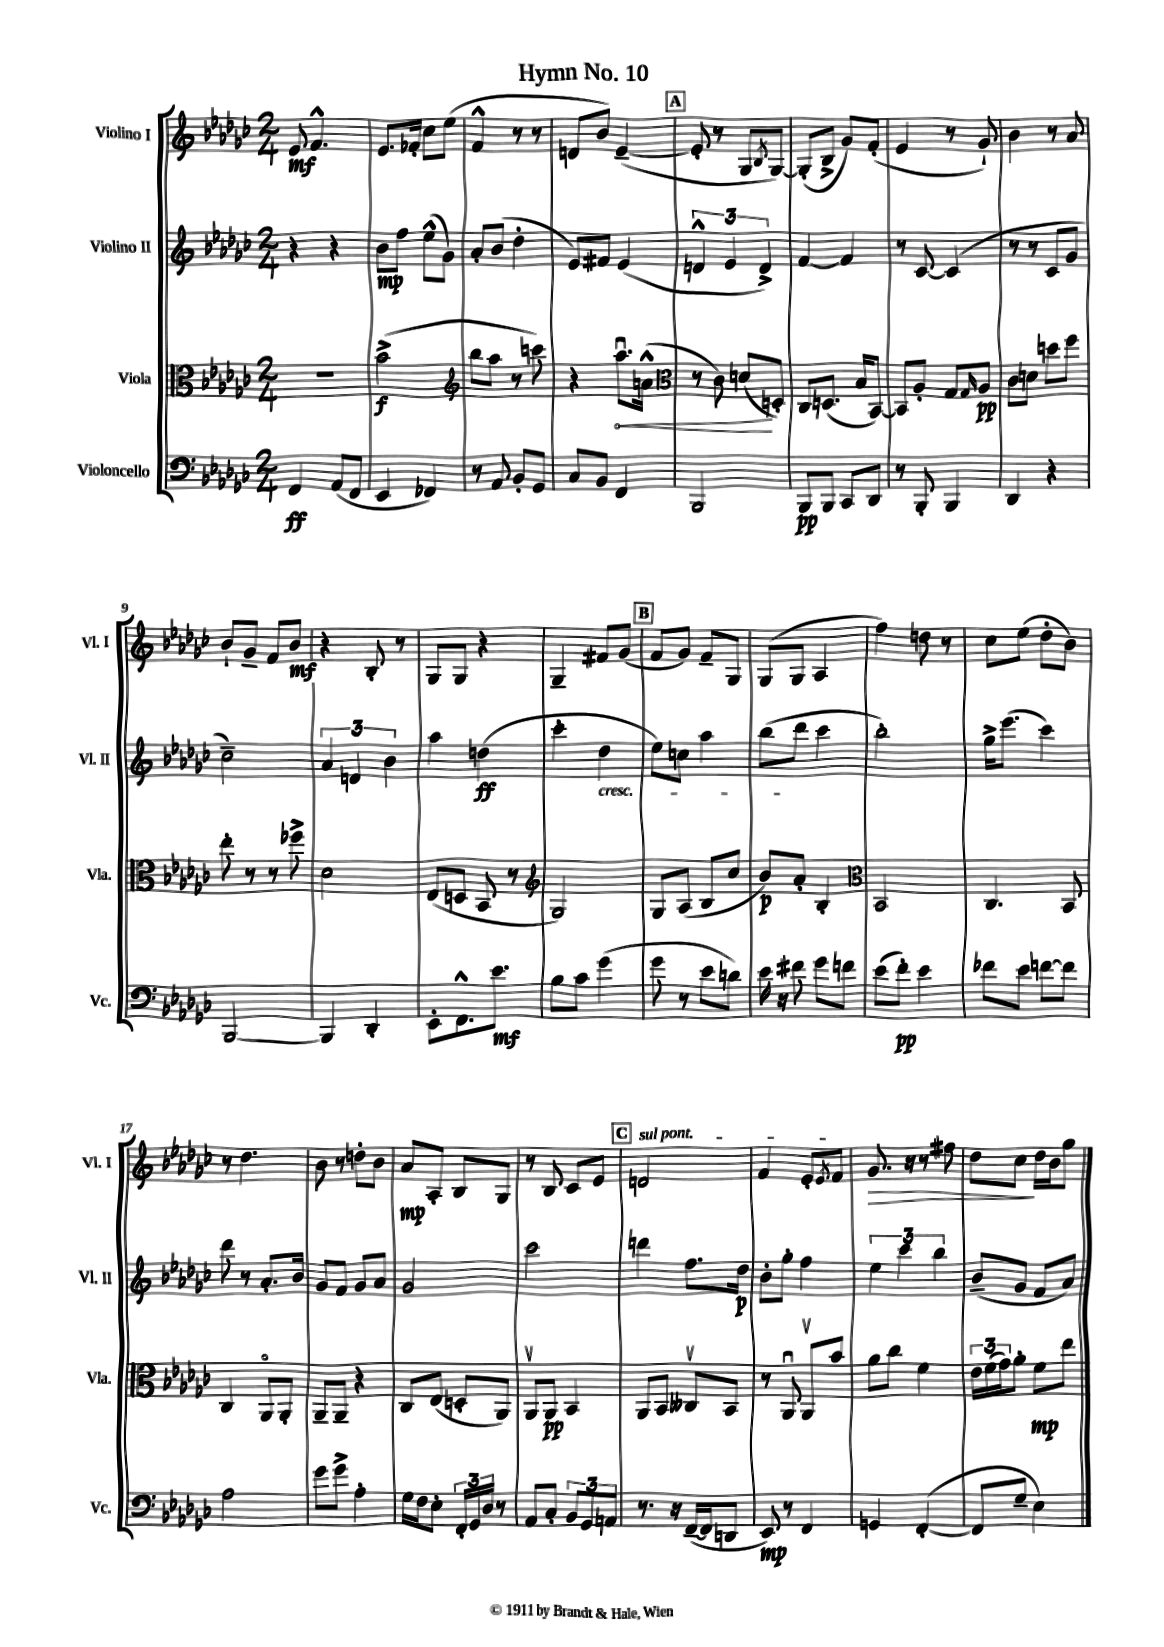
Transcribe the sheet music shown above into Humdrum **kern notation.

**kern	**kern	**kern	**kern
*staff4	*staff3	*staff2	*staff1
*clefF4	*clefC3	*clefG2	*clefG2
*k[b-e-a-d-g-c-]	*k[b-e-a-d-g-c-]	*k[b-e-a-d-g-c-]	*k[b-e-a-d-g-c-]
*M2/4	*M2/4	*M2/4	*M2/4
4FF	2r	4r	8e-
.	.	.	4.f^^
(8AA-	.	4r	.
8FF	.	.	.
=	=	=	=
4EE-	(2b-^	8b-	8.e-
.	.	8ff	.
.	.	.	16f-'
4FF-)	.	(8ee-^^	8cc-
.	.	8g-)	(8ee-
=	=	=	=
*	*clefG2	*	*
8r	8bb-	8a-'	4f^^
8AA-	8aa-	(8b-	.
8BB-'	8r	4dd-'	8r
8GG-	8ccc)	.	8r
=	=	=	=
8C-	4r	8e-)	8d
8BB-	.	8f#	8b-)
4FF	8.aa-u	(4e-	([4e-~
.	(16a^^	.	.
=	=	=	=
*	*clefC3	*	*
2BBB-	8r	6d^^	8e-']
.	8c-)	.	8r
.	.	6e-	.
.	(8d	.	8G-
.	.	6d^)	.
.	.	.	8qB-
.	8D')	.	[8G-)
=	=	=	=
8BBB-	8C-	[4f	(8G-']
8BBB-	(8.D	.	8B-^
8CC-	.	4f]	8g-)
.	16B-	.	.
8DD-	[8BB-)	.	(8f'
=	=	=	=
8r	8BB-]	8r	4e-
8BBB-'	8A-'	[8c-	.
4BBB-	8G-	(4c-]	8r
.	16qqG-	.	.
.	8A-	.	8g-`)
=	=	=	=
4DD-	8c-	8r	4b-
.	8d	8r	.
4r	8dd	8c-	8r
.	8ff	8g-	8a-
=	=	=	=
[2BBB-	8ee-'	2cc-~)	8b-`
.	8r	.	8g-~
.	8r	.	8f
.	8ff-^	.	8b-
=	=	=	=
4BBB-]	2d-	6a-	4r
.	.	6d	.
4DD-'	.	.	8B-'
.	.	6b-	.
.	.	.	8r
=	=	=	=
8EE-'	(8E-	4aa-	8G-
8.FF^^	8D	.	8G-
.	8BB-	(4dd	4r
8.e-	.	.	.
.	8r	.	.
=	=	=	=
*	*clefG2	*	*
8B-	2G-)	4ccc-'	4G-~
8c-	.	.	.
(4g-	.	4dd-	8f#
.	.	.	(8g-
=	=	=	=
8g-	8G-	8ee-)	8f
8r	(8A-	8cc	8g-)
8e-	8B-	4aa-	8f~
8d)	8cc-	.	8G-
=	=	=	=
16e-	8b-)	(8bb-	(8G-
16r	.	.	.
8f#	8a-'	8ddd-	8G-
8g-	4B-'	4ccc-	4A-
8f	.	.	.
=	=	=	=
*	*clefC3	*	*
(8e-	2BB-	2bb-')	4ff)
8f')	.	.	.
4e-	.	.	8dd
.	.	.	8r
=	=	=	=
8f-	4.C-	16gg-^	8cc-
.	.	(8.eee-	.
8e-	.	.	(8ee-
[8f	.	4ccc-)	8dd-'
8f]	8BB-	.	8b-)
=	=	=	=
2A-	4C-	8ddd-	8r
.	.	8r	4.dd-
.	8AA-o	8.a-'	.
.	8AA-'	.	.
.	.	16b-	.
=	=	=	=
8g-	8AA-~	8g-	8b-
8g-^	8AA-~	8f	8r
4A-'	4r	8g-	8dd'
.	.	8a-	8b-
=	=	=	=
16G-	8C-	2g-	8a-
16F	.	.	.
8E-'	(8E-	.	8A-'
24FF'	8D'	.	8B-
24GG-	.	.	.
24D-	.	.	.
8r	8AA-)	.	8G-
=	=	=	=
8AA-	8AA-v	2ccc-	8r
8C-'	8AA-	.	8B-
12BB-	4BB-	.	8c-
12GG-	.	.	.
.	.	.	8e-
12AA	.	.	.
=	=	=	=
8.r	8AA-	4ddd	2d
.	8BB-	.	.
16r	.	.	.
([16FF~	8C--v	8.ff	.
16FF]	.	.	.
8DD	8BB-	.	.
.	.	16dd-	.
=	=	=	=
8EE-)	8r	8b-'	4f
8r	8AA-u	8gg-'	.
4FF	8AA-v	4ff	8e-'
.	.	.	8qe-
.	8b-	.	8f
=	=	=	=
4GG	8a-	6ee-	8.g-
.	8cc-	.	.
.	.	6ccc-	.
.	.	.	16r
([4FF'	4f	.	8r
.	.	6bb-	.
.	.	.	8ff#
=	=	=	=
8FF]	24e-	(8b-~	8dd-
.	(24f	.	.
.	24g-)	.	.
8G-~	8a-'	8g-	8cc-
4E-)	8f	8f	16dd-
.	.	.	16b-
.	8ee-	8a-)	8gg-
==	==	==	==
*-	*-	*-	*-
